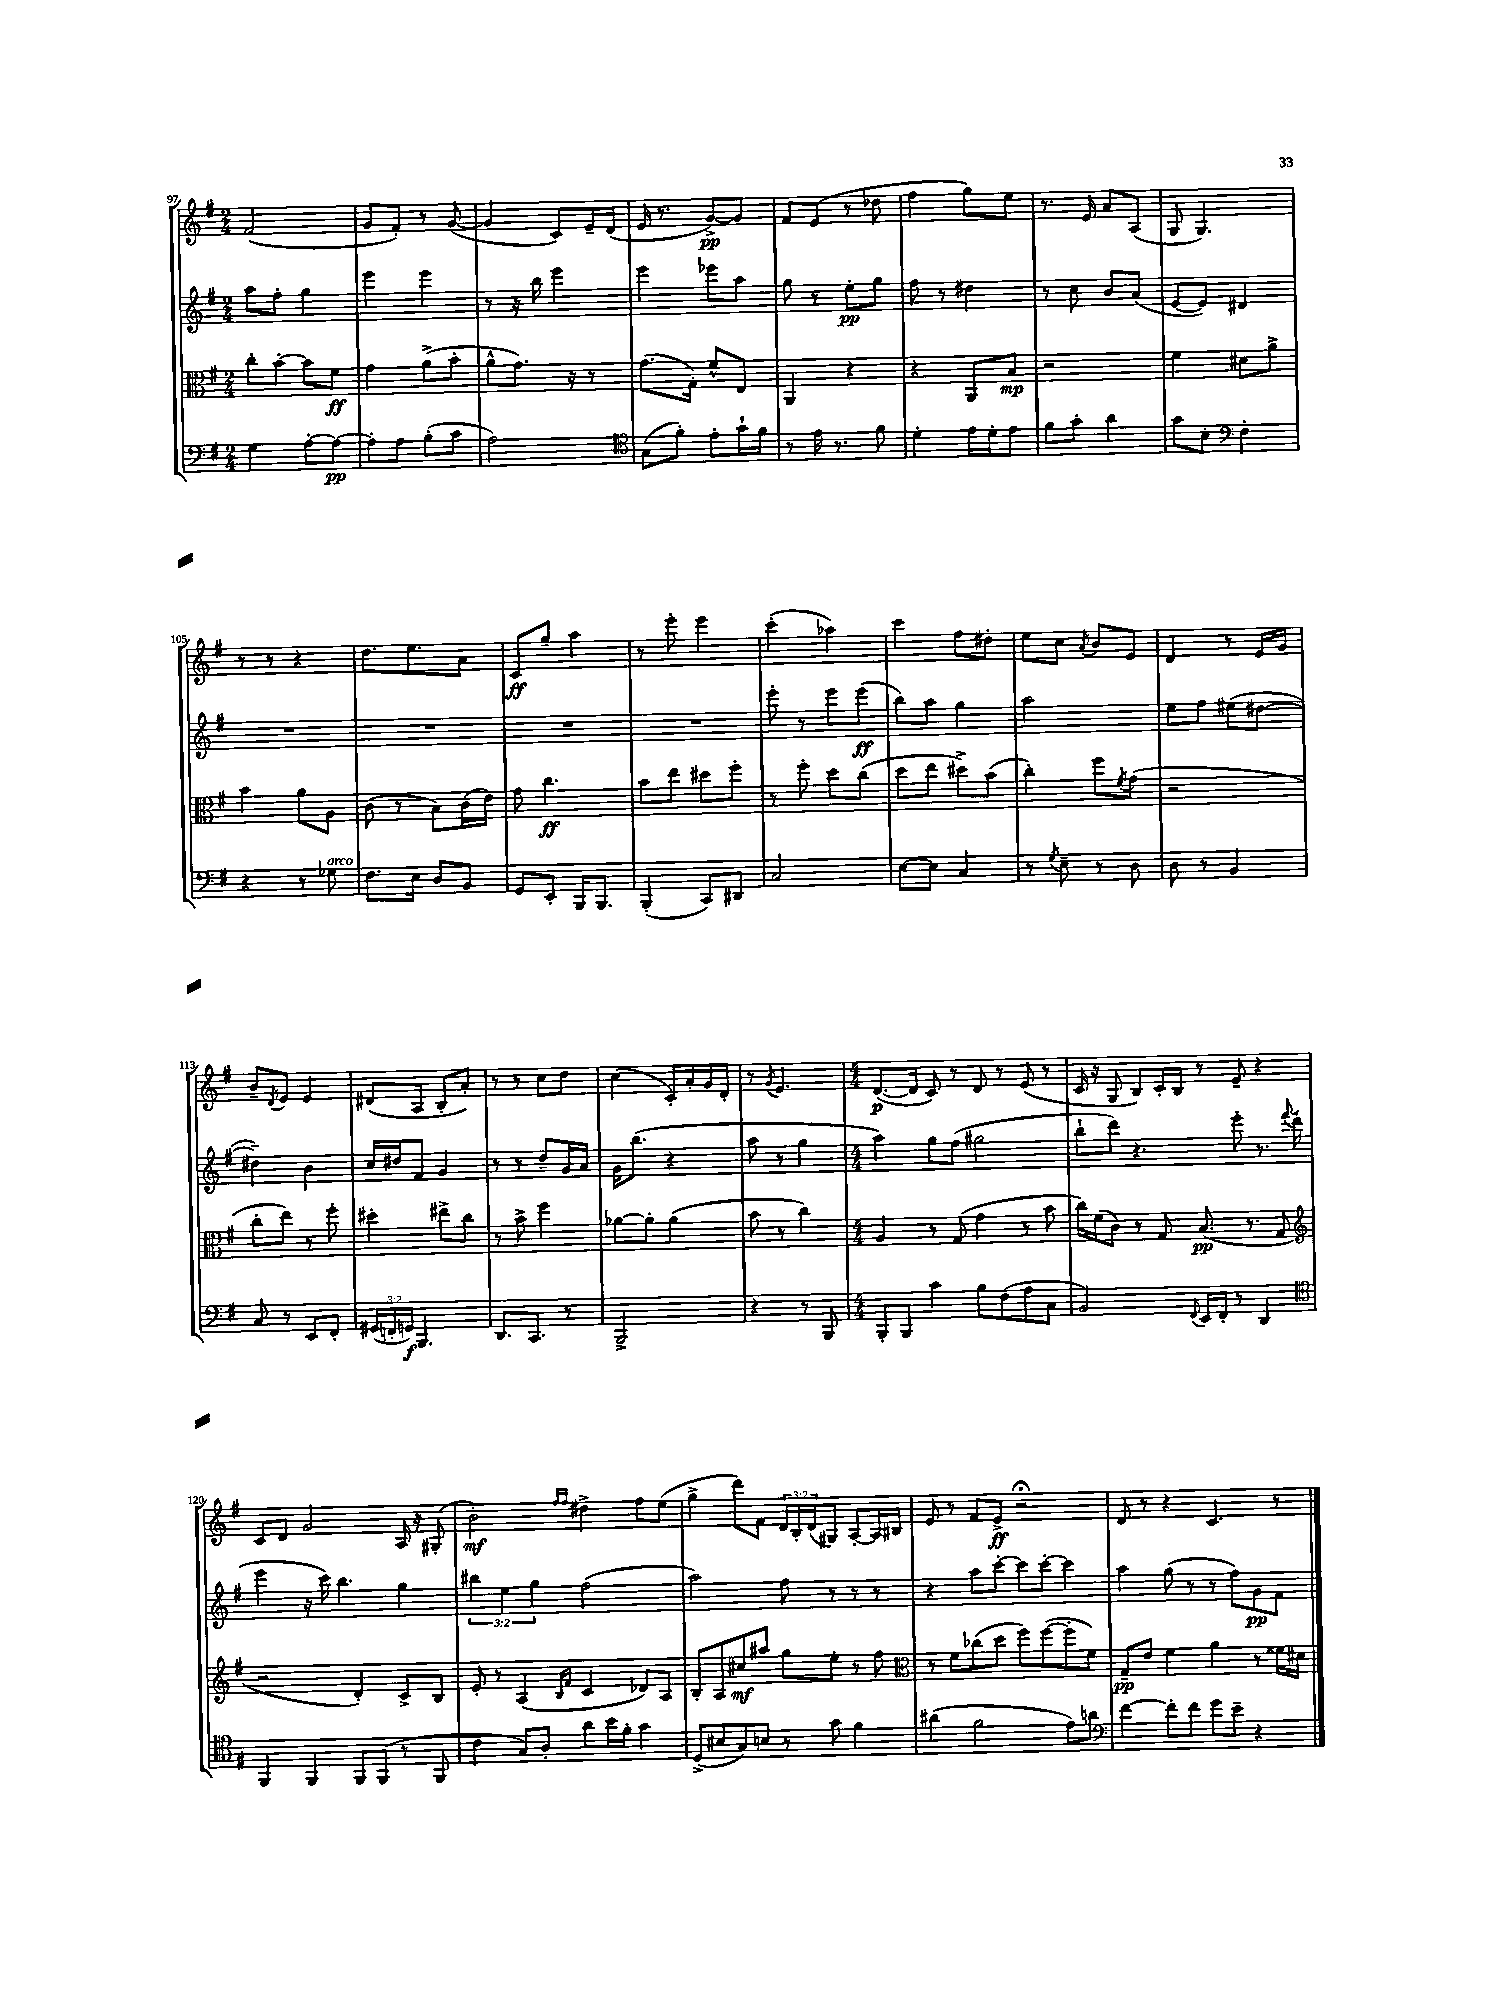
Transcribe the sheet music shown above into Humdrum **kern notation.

**kern	**kern	**kern	**kern
*staff4	*staff3	*staff2	*staff1
*clefF4	*clefC3	*clefG2	*clefG2
*k[f#]	*k[f#]	*k[f#]	*k[f#]
*M2/4	*M2/4	*M2/4	*M2/4
4G	8cc'	8aa	(2f#
.	[8b'	8ff#'	.
[8A'	8b]	4gg	.
8A_	8f#	.	.
=	=	=	=
8A']	4g	4eee	8g
8A	.	.	8f#')
(8B'	(8a^	4eee	8r
8c	8b'	.	([8g
=	=	=	=
2A)	8a^^	8r	4g]
.	8.g)	16r	.
.	.	16bb	.
.	.	4eee	8c)
.	16r	.	.
.	8r	.	16e~
.	.	.	(16d
=	=	=	=
*clefC4	*	*	*
(8G	(8.g	4eee	16e
.	.	.	8.r
8f#')	.	.	.
.	16G')	.	.
8e'	8f#^^	8eee-	[8g^)
16g`	8E	8aa	8g]
16f#	.	.	.
=	=	=	=
8r	4AA	8gg	8f#
16e	.	8r	(8e
8.r	.	.	.
.	4r	8ee'	8r
8f#	.	8gg	8dd-
=	=	=	=
4d'	4r	8ff#	4ff#
.	.	8r	.
16e	8AA	4dd#	8gg)
16d'	.	.	.
8e	8B	.	8ee
=	=	=	=
8f#	2r	8r	8.r
8g'	.	8cc	.
.	.	.	16e
4a	.	8b	8a
.	.	(8a	(8A
=	=	=	=
8g	4f#	[8e	8G
8B'	.	8e])	4.G)
*clefF4	*	*	*
4F#'	8d#	4d#	.
.	8a^	.	.
=	=	=	=
4r	4b	2r	8r
.	.	.	8r
8r	8a	.	4r
8G-	8A	.	.
=	=	=	=
8.F#	(8c	2r	8.dd
.	8r	.	.
16E	.	.	8.ee
8D	8B)	.	.
8BB	(16c	.	8a
.	16e)	.	.
=	=	=	=
8GG	8g	2r	8c
8EE'	4.cc	.	8gg~
16BBB	.	.	4aa
8.BBB	.	.	.
=	=	=	=
(4BBB'	8b	2r	8r
.	8ee	.	8eee'
8CC)	8dd#	.	4eee
8DD#	8ff#'	.	.
=	=	=	=
2C	8r	8eee'	(4ccc'
.	8ff#'	8r	.
.	8dd	8eee	4aa-)
.	(8cc	(8eee	.
=	=	=	=
[8E	8dd	8bb)	4ccc
8E]	8ee	8aa	.
4C	8dd#^)	4gg	8ff#
.	(8b	.	8dd#'
=	=	=	=
8r	4cc')	2aa	8ee
8qG	.	.	.
8E~	.	.	8cc
.	.	.	8qa
8r	8ff#	.	8b
.	8qf#	.	.
8D	(8g	.	8e
=	=	=	=
8D	2r	8ee	4d
8r	.	8ff#	.
4BB	.	(8ee#	8r
.	.	[8dd#	16e
.	.	.	16g
=	=	=	=
8C	8cc'	4dd#~])	8b~
.	.	.	8qd
8r	8ee)	.	8e
8EE	8r	4b	4e
8FF#'	8ff#'	.	.
=	=	=	=
(24GG#	4dd#'	16cc	(8d#
24FF'	.	.	.
.	.	16dd#	.
24GG)	.	.	.
4.BBB	.	8f#	8A
.	8ee#^	4g	8B'
.	8cc	.	8a')
=	=	=	=
8.DD	8r	8r	8r
.	8b^	8r	8r
8.CC	.	.	.
.	4ff#	8dd~	8cc
8r	.	16g	8dd
.	.	16a	.
=	=	=	=
2BBB^	[8a-	16g	(4cc
.	.	(8.bb	.
.	8a-']	.	.
.	(4a-	4r	16c')
.	.	.	16a'
.	.	.	16g
.	.	.	16d'
=	=	=	=
4r	8b	8aa	8r
.	.	.	8qg
.	8r	8r	4.e
8r	4cc)	4gg	.
8BBB	.	.	.
=	=	=	=
*M4/4	*M4/4	*M4/4	*M4/4
8BBB'	4A	4aa)	([8.d
8BBB	.	.	.
.	.	.	16d]
4c	8r	8gg	8c)
.	(8G	(8ff#	8r
8B	4g	2gg#	8d
(8F#	.	.	8r
8A	8r	.	(8e
8C	8b	.	8r
=	=	=	=
2BB)	16cc)	8bb`	16c
.	(16f#	.	16r
.	8c)	8ddd)	8G
.	8r	4.r	8B)
.	8G	.	16c'
.	.	.	16B
8qqFF#	.	.	.
16EE	(8.B	.	8r
16FF#'	.	.	.
8r	.	8eee'	8e~
.	8.r	.	.
4DD	.	8.r	4r
.	8G	.	.
.	.	8qqfff#	.
.	.	(16ddd'	.
=	=	=	=
*clefC4	*clefG2	*	*
4FF#	2r	4eee	8c
.	.	.	8d
4FF#	.	16r	2g
.	.	16ccc)	.
.	.	4.bb	.
8FF#	4d')	.	.
(8FF#	.	.	.
8r	8c^	4gg	16A
.	.	.	16r
8FF#	8B	.	(8G#'
=	=	=	=
4c	8e'	6bb#	2b')
.	8r	.	.
.	.	6ee	.
8G)	(4A	.	.
.	.	6gg	.
8A'	.	.	.
.	16qqB	.	16qqff#
.	16qqf#	.	16qqff#
8a	4c	(2ff#	4dd#^
16b	.	.	.
16f#'	.	.	.
4g	8d-)	.	8ff#
.	8A	.	(8ee
=	=	=	=
(8D^	8B'	2aa)	4gg^
8B#	8A	.	.
8G)	8cc#	.	8ddd)
8B	8aa#	.	8f#
8r	8gg	8ff#	24d
.	.	.	24B'
.	.	.	(24d
8g	8ee'	8r	8G#)
4f#	8r	8r	[8A'
.	8ff#	8r	16A]
.	.	.	16B#
=	=	=	=
*	*clefC3	*	*
(4a#	8r	4r	8e
.	8f#	.	8r
2f#	(8cc-	8aa	8f#
.	8dd	[8ccc'	8e^
.	8ff#)	8ccc]	2r;
.	([8ff#	[8ccc'	.
8e)	8ff#']	4ccc]	.
8a	8f#)	.	.
=	=	=	=
*clefF4	*	*	*
[4f#	8G~	4aa	8d
.	8e	.	8r
8f#']	4f#	(8gg	4r
8f#	.	8r	.
8g	4a	8r	4.c
8e~	.	8ff#)	.
4r	8r	8g	.
.	16f##	8f#	8r
.	16d#	.	.
==	==	==	==
*-	*-	*-	*-
